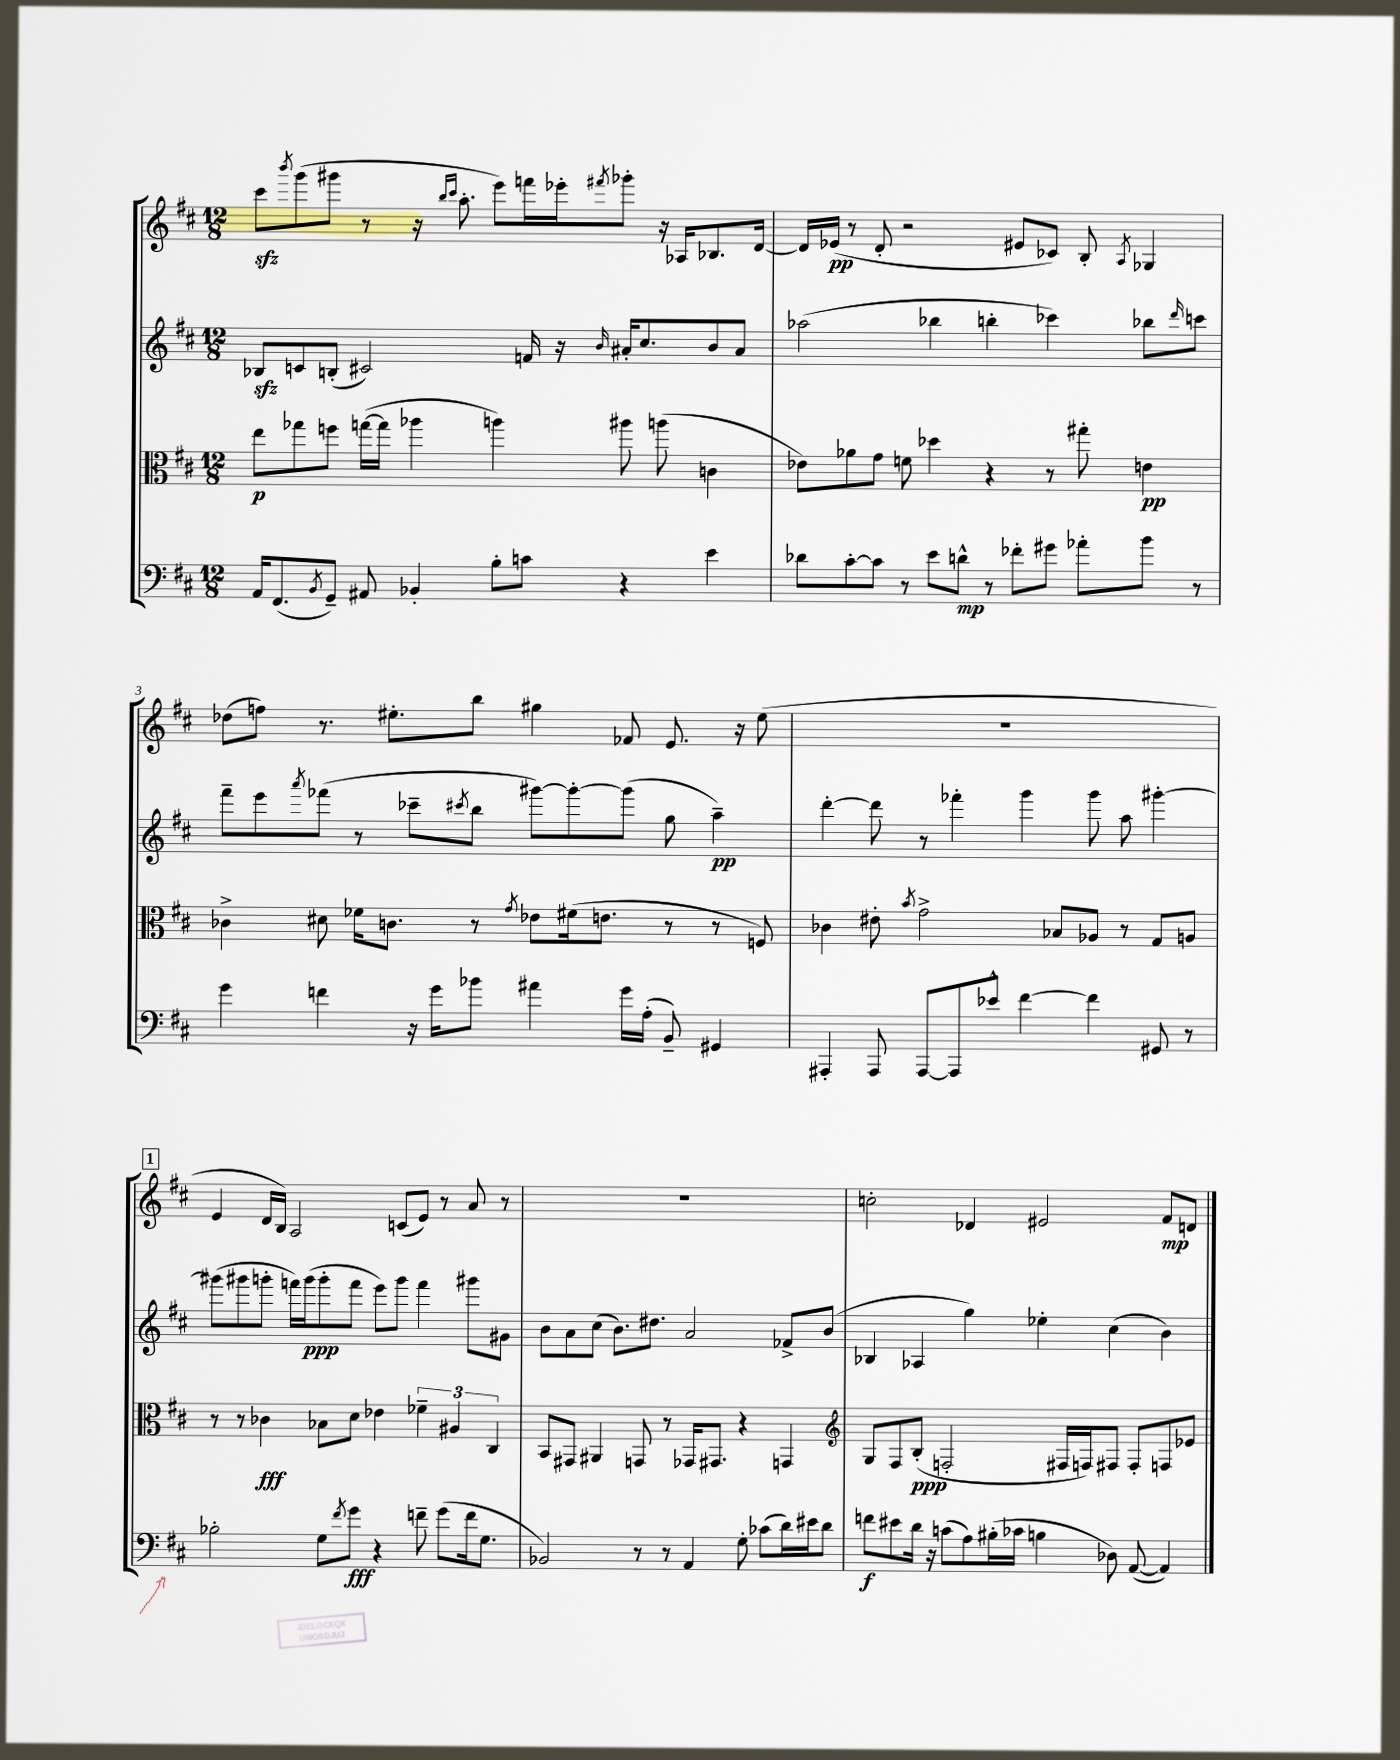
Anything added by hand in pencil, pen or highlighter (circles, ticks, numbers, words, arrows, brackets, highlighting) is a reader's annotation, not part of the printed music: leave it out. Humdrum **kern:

**kern	**kern	**kern	**kern
*staff4	*staff3	*staff2	*staff1
*clefF4	*clefC3	*clefG2	*clefG2
*k[f#c#]	*k[f#c#]	*k[f#c#]	*k[f#c#]
*M12/8	*M12/8	*M12/8	*M12/8
16AA	8ee	8B-	8ccc#
(8.FF#	.	.	.
.	.	.	8qbbb
.	8gg-	8c	(8ggg
8qBB	.	.	.
8GG~)	8ff	(8B'	8ggg#
8AA#	([16gg	2c#)	8r
.	16gg]	.	.
4BB-'	4aa-	.	16r
.	.	.	16qqbb
.	.	.	16qqccc#
.	.	.	8.aa'
8B'	4aa)	.	8eee)
8c	.	16f	16fff
.	.	16r	16eee-'
.	.	16qqb	8qfff#
4r	8aa#	16a#'	8ggg-'
.	.	8.cc#	.
.	(8aa	.	16r
.	.	.	16A-
4e	4c	8b	8.B-
.	.	8a#	.
.	.	.	[16d
=	=	=	=
8d-	8e-)	(2aa-	16d]
.	.	.	(16e-
[8c#'	8a-	.	8r
8c#]	8g	.	8d'
8r	8f	.	2r
8e	4dd-	4bb-	.
8d^^	.	.	.
8r	4r	4bb'	.
8f-'	.	.	8e#
8g#	8r	4ccc-)	8c-)
8a-'	8gg#'	.	8B'
.	.	.	8qA
8b	4e	8bb-	4G-
.	.	16qqddd	.
8r	.	8ccc	.
=	=	=	=
4g	4c-^	8fff#~	(8dd-
.	.	8eee	8ff)
.	.	8qaaa	.
4f	8d#	(8fff-	8.r
.	16f-	8r	.
.	8.c	.	8.ee#'
16r	.	8ccc-~	.
16g	.	.	.
.	.	8qccc#	.
8b-	8r	8bb	8bb
.	8qg	.	.
4a#	8e-	[8ggg#)	4gg#
.	(16f#	8ggg#'_	.
.	8.e	.	.
16g	.	(8ggg#]	8f-
(16A'	.	.	.
8BB~)	8r	8gg	8.e
4GG#	8r	4aa~)	.
.	.	.	16r
.	8F)	.	(8ee#
=	=	=	=
4AAA#'	4c-	[4ddd'	1.r
8AAA#	8e#'	8ddd]	.
.	8qb	.	.
[8AAA#	2g^	8r	.
8AAA#]	.	4fff-'	.
8e-^^	.	.	.
[4f#	.	4ggg	.
.	8B-	.	.
4f#]	8A-	8ggg	.
.	8r	8aa	.
8GG#	8G	[4ggg#'	.
8r	8A	.	.
=	=	=	=
2B-'	8r	(8ggg#]	4e
.	8r	8ggg#	.
.	4c-	8ggg'	16d
.	.	.	16B)
.	.	16fff)	2A
.	.	(16ggg	.
8G	8B-	8ggg'	.
8qf#	.	.	.
8g	8d	8fff	.
4r	4e-	8eee)	.
.	.	8ggg	(8c
8f~	6f-~	4fff	8e)
(8g	.	.	8r
.	6A#	.	.
16f	.	8ggg#	8a
8.G	.	.	.
.	6C#	.	.
.	.	8g#	8r
=	=	=	=
2BB-)	8BB	8b	1.r
.	8GG#	8a	.
.	4AA#	(8cc#	.
.	.	8.b)	.
8r	8GG	.	.
.	.	8.dd#	.
8r	8r	.	.
4AA	16GG-	2a	.
.	8.GG#	.	.
8G'	4r	.	.
(8c-	.	.	.
16d)	4GG	8f-^	.
16e#	.	.	.
8d	.	(8b	.
=	=	=	=
*	*clefG2	*	*
8f	8G	4B-	2cc'
8e#	8F#	.	.
16d	(8B'	4A-	.
16r	.	.	.
(8c	2F'	.	.
8A)	.	4gg)	4d-
(16B#'	.	.	.
16c-	.	.	.
4B	.	4ee-'	2e#
.	16F#	.	.
.	16F)	.	.
8D-)	8F#	(4cc#	.
([8AA	8F#'	.	.
4AA])	8F	4b)	8f#
.	8e-	.	8d
==	==	==	==
*-	*-	*-	*-
